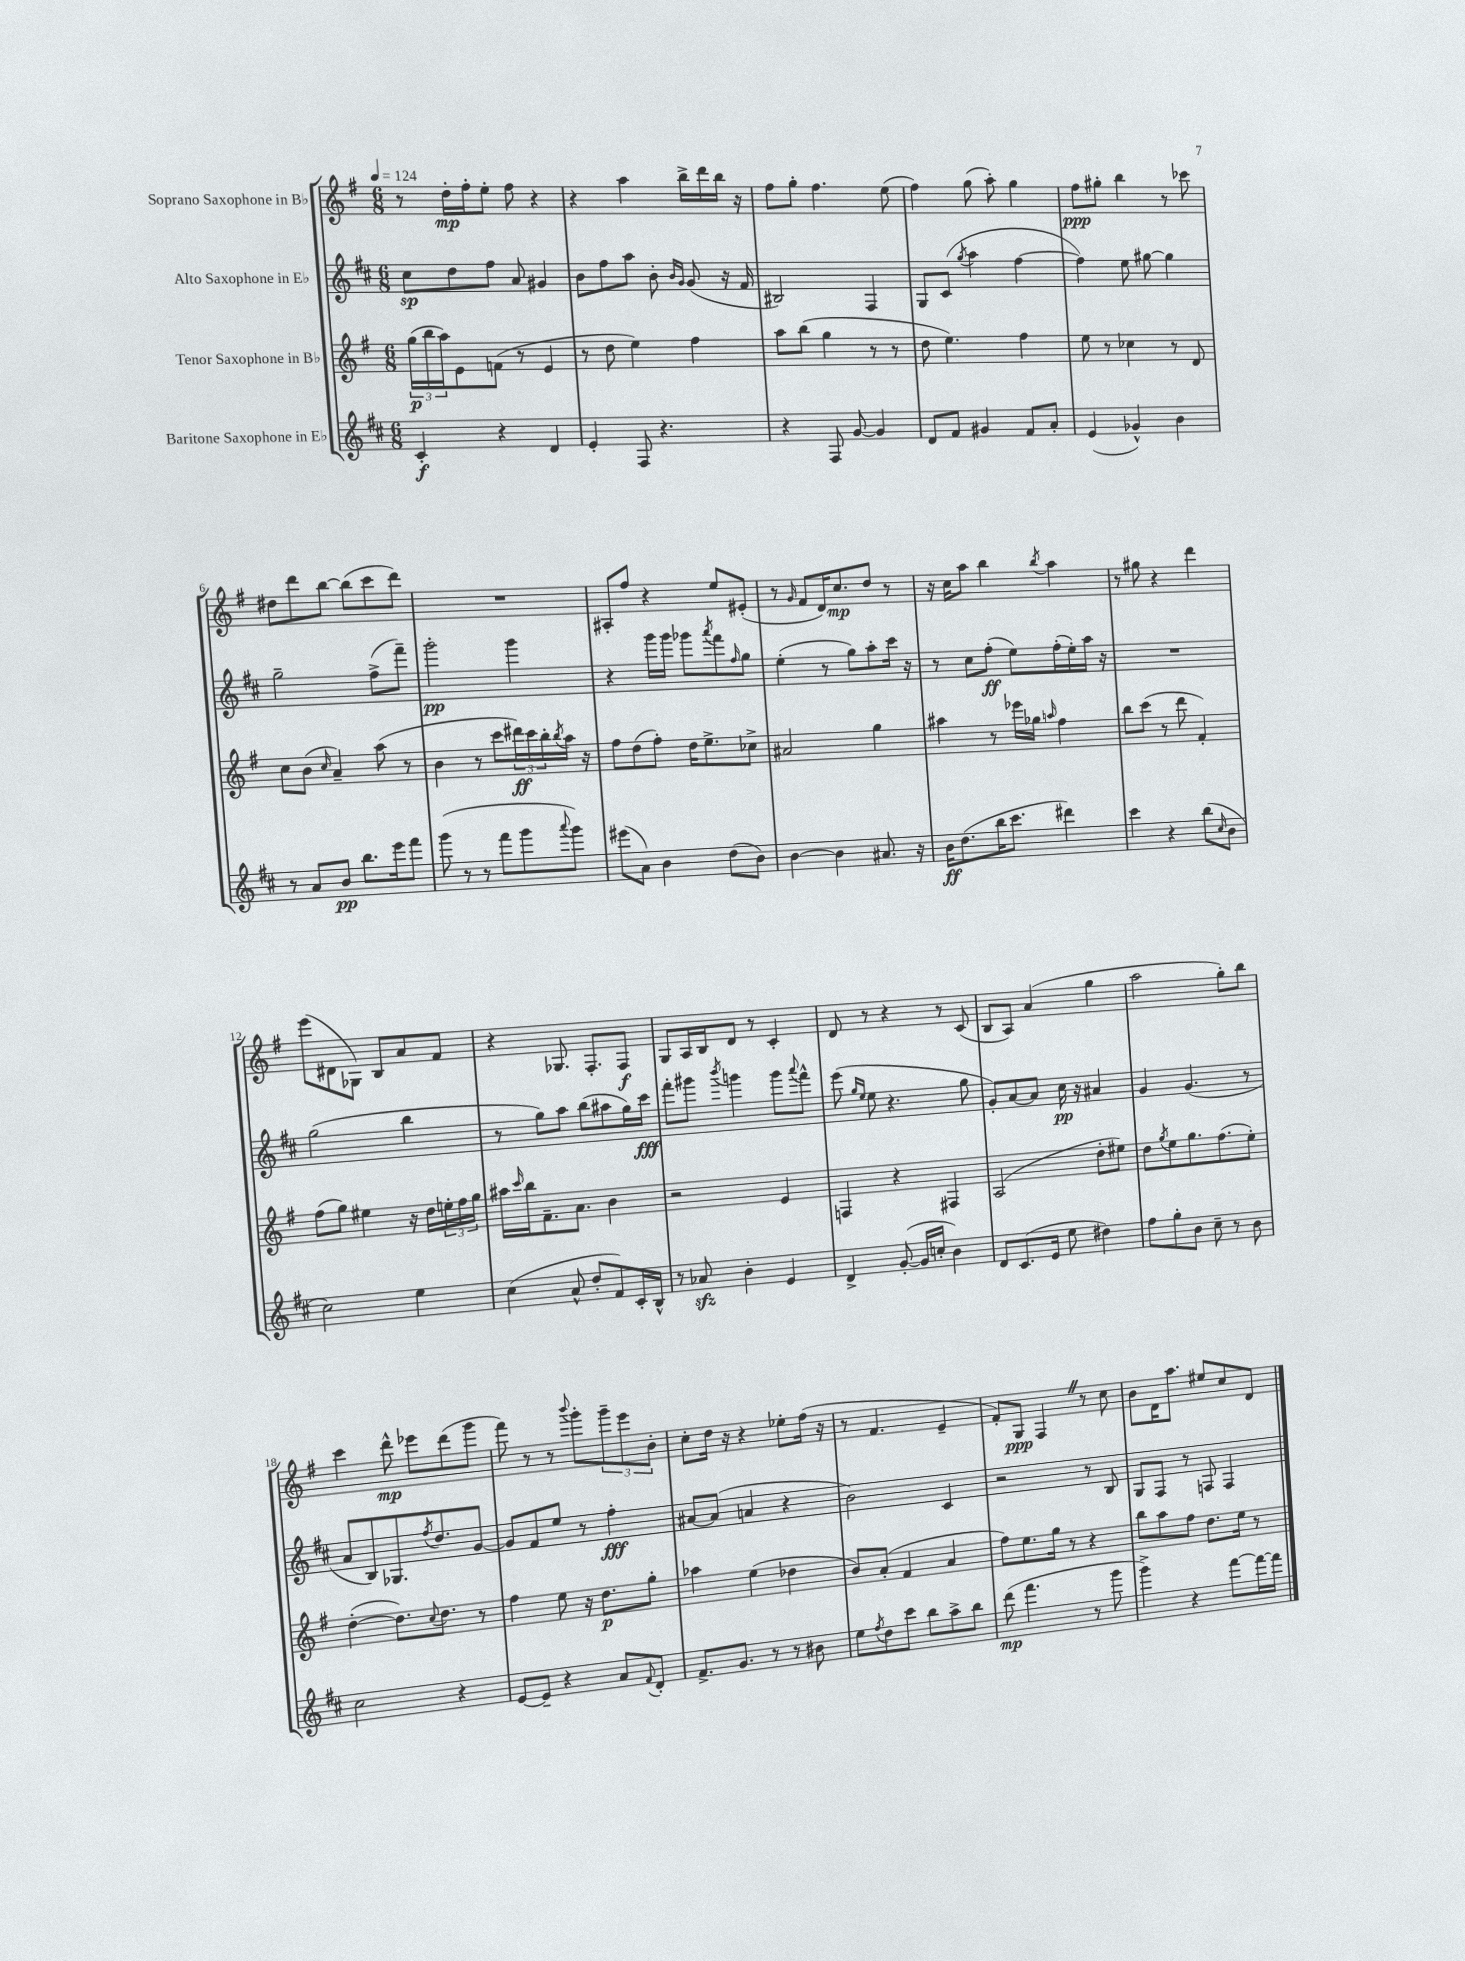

**kern	**dynam	**kern	**dynam	**kern	**dynam	**kern	**dynam
*part4	*part4	*part3	*part3	*part2	*part2	*part1	*part1
*staff4	*staff4	*staff3	*staff3	*staff2	*staff2	*staff1	*staff1
*I"Baritone Saxophone in E♭	*	*I"Tenor Saxophone in B♭	*	*I"Alto Saxophone in E♭	*	*I"Soprano Saxophone in B♭	*
*clefG2	*	*clefG2	*	*clefG2	*	*clefG2	*
*k[f#c#]	*	*k[f#]	*	*k[f#c#]	*	*k[f#]	*
*M6/8	*	*M6/8	*	*M6/8	*	*M6/8	*
*MM124	*	*MM124	*	*MM124	*	*MM124	*
=1	=1	=1	=1	=1	=1	=1	=1
4c#'/	f	(24gg\LL	p	8cc#\L	sp	8r	.
.	.	24bb\	.	.	.	.	.
.	.	24aa\J)	.	.	.	.	.
.	.	8e\	.	8dd\	.	16dd'\LL	mp
.	.	.	.	.	.	16ff#'\J	.
4r	.	(8fn\J	.	8ff#\J	.	8ee'\J	.
.	.	8r	.	8a/	.	8ff#\	.
4d/	.	4e/	.	4g#X/	.	4r	.
=2	=2	=2	=2	=2	=2	=2	=2
4e'/	.	8r	.	8b\L	.	4r	.
.	.	8dd\	.	8ff#\	.	.	.
8F#/	.	4ee\)	.	8aa\J	.	4aa\	.
4.r	.	.	.	8b'\	.	.	.
.	.	.	.	16qqb/LL	.	.	.
.	.	.	.	16qqg/JJ	.	.	.
.	.	4ff#\	.	(8g/	.	16bb^\LL	.
.	.	.	.	.	.	16ddd\	.
.	.	.	.	16r	.	16bb\JJ	.
.	.	.	.	16f#/	.	16r	.
=3	=3	=3	=3	=3	=3	=3	=3
4r	.	8aa\L	.	2B#X/)	.	8ff#\L	.
.	.	(8bb\J	.	.	.	8gg'\J	.
8F#/	.	4gg\	.	.	.	4.ff#\	.
[8g/	.	.	.	.	.	.	.
4g/]	.	8r	.	4F#/	.	.	.
.	.	8r	.	.	.	(8ee\	.
=4	=4	=4	=4	=4	=4	=4	=4
8d/L	.	8dd\	.	8G/L	.	4ff#\)	.
8f#/J	.	4.ee\)	.	(8c#/J	.	.	.
.	.	.	.	8qgg/	.	.	.
4g#X/	.	.	.	4aa\	.	(8gg\	.
.	.	.	.	.	.	8aa'\)	.
8f#/L	.	4ff#\	.	[4ff#\	.	4gg\	.
8a'/J	.	.	.	.	.	.	.
=5	=5	=5	=5	=5	=5	=5	=5
(4e/	.	8ee\	.	4ff#\])	.	8ff#\L	ppp
.	.	8r	.	.	.	8gg#X'\J	.
4g-X^^/)	.	4cc-X\	.	8ee\	.	4bb\	.
.	.	.	.	[8gg#X\	.	.	.
4b\	.	8r	.	4gg#\]	.	8r	.
.	.	8d/	.	.	.	8ccc-X\	.
!!LO:LB:g=z
=6	=6	=6	=6	=6	=6	=6	=6
8r	.	8cc\L	.	2gg~\	.	8dd#X\L	.
8a/L	.	(8b\J	.	.	.	8ddd\	.
.	.	16qqcc/	.	.	.	.	.
8b/J	pp	4a~/)	.	.	.	[8bb\J	.
8.bb\L	.	.	.	.	.	(8bb\L]	.
.	.	(8aa\	.	(8ff#^\L	.	8ccc\	.
16eee\k	.	.	.	.	.	.	.
8fff#\J	.	8r	.	8fff#~\J)	.	8ddd\J)	.
=7	=7	=7	=7	=7	=7	=7	=7
(8ggg\	.	4b\	.	2ggg'\	pp	2.r	.
8r	.	.	.	.	.	.	.
8r	.	8r	.	.	.	.	.
8fff#\L	.	8ccc\L	.	.	.	.	.
8ggg\	.	24ddd#X\L)	ff	4ggg\	.	.	.
.	.	24ccc\	.	.	.	.	.
.	.	24bb'\	.	.	.	.	.
8qqaaa/	.	8qbb/	.	.	.	.	.
8ggg\J)	.	16aa\JJ	.	.	.	.	.
.	.	16r	.	.	.	.	.
=8	=8	=8	=8	=8	=8	=8	=8
(8eee#X\L	.	8ff#\L	.	4r	.	8A#X'/L	.
8a\J)	.	(8dd\	.	.	.	8ff#/J	.
4b\	.	8ff#'\J)	.	16ggg\LL	.	4r	.
.	.	.	.	16ggg\JJ	.	.	.
.	.	16dd\KL	.	8ggg-X\L	.	.	.
.	.	8.ee^\	.	.	.	.	.
.	.	.	.	8qaaa/	.	.	.
(8dd\L	.	.	.	8fff#\	.	8ee/L	.
.	.	.	.	16qqff#/	.	.	.
8b\J)	.	8cc-X^\J	.	8gg\J	.	(8e#X'/J	.
=9	=9	=9	=9	=9	=9	=9	=9
[4b\	.	2a#X/	.	(4ee'\	.	8r	.
.	.	.	.	.	.	16qqg/	.
.	.	.	.	.	.	8f#/L	.
4b\]	.	.	.	8r	.	16d/K)	.
.	.	.	.	.	.	8.cc/	mp
.	.	.	.	8gg\L)	.	.	.
8.a#X/	.	4gg\	.	8aa'\	.	8dd/J	.
.	.	.	.	16ccc#\Jk	.	8r	.
16r	.	.	.	16r	.	.	.
=10	=10	=10	=10	=10	=10	=10	=10
16b\KL	ff	4aa#X\	.	8r	.	16r	.
(8.dd\	.	.	.	.	.	16cc\KL	.
.	.	.	.	8cc#\L	.	8aa\J	.
16bb\K	.	8r	.	(8ff#'\J	ff	4bb\	.
8.ccc#\J	.	.	.	.	.	.	.
.	.	16eee-X\LL	.	8ee\L)	.	.	.
.	.	16gg-X\JJ	.	.	.	.	.
.	.	16qqaan/	.	.	.	8qbb/	.
4ddd#X\)	.	4ff#\	.	(16ff#'\L	.	4aa\	.
.	.	.	.	16ee'\)	.	.	.
.	.	.	.	16aa\JJ	.	.	.
.	.	.	.	16r	.	.	.
=11	=11	=11	=11	=11	=11	=11	=11
4ccc#\	.	8bb\L	.	2.r	.	8r	.
.	.	(8ccc\J	.	.	.	8gg#X\	.
4r	.	8r	.	.	.	4r	.
.	.	8ddd\	.	.	.	.	.
(8bb\L	.	4f#'/)	.	.	.	4ddd\	.
16qqcc#/	.	.	.	.	.	.	.
8b\J	.	.	.	.	.	.	.
!!LO:LB:g=z
=12	=12	=12	=12	=12	=12	=12	=12
2cc#\)	.	(8ff#\L	.	(2gg\	.	(8eee\L	.
.	.	8gg\J)	.	.	.	8d#X\	.
.	.	4ee#X\	.	.	.	8G-X\J)	.
.	.	.	.	.	.	8B/L	.
4ee\	.	16r	.	4bb\	.	8a/	.
.	.	16dd\LL	.	.	.	.	.
.	.	24een'\	.	.	.	8f#/J	.
.	.	24ff#\	.	.	.	.	.
.	.	24gg\JJ	.	.	.	.	.
=13	=13	=13	=13	=13	=13	=13	=13
(4cc#\	.	16aa#X\LL	.	8r	.	4r	.
.	.	16qqccc/	.	.	.	.	.
.	.	16bb\J	.	.	.	.	.
.	.	8.f#~\	.	8gg\L)	.	.	.
8a^^/	.	.	.	8aa\J	.	8.G-X/	.
.	.	8.a\J	.	.	.	.	.
8dd'/L	.	.	.	(8bb\L	.	.	.
.	.	.	.	.	.	8.F#'/L	.
8f#/)	.	4b\	.	8aa#X\	.	.	.
16c#'/L	.	.	.	16gg\L)	.	8F#/J	f
16B^^/JJ	.	.	.	16ccc#\JJ	fff	.	.
=14	=14	=14	=14	=14	=14	=14	=14
8r	.	2r	.	8fff#'\L	.	8G/L	.
8a-Xzz/	.	.	.	8ggg#X\J	.	16A/L	.
.	.	.	.	.	.	16B/J	.
.	.	.	.	8qbbb/	.	.	.
4b'\	.	.	.	4gggn\	.	8d/J	.
.	.	.	.	.	.	8r	.
4e/	.	4e/	.	8ggg\L	.	4c'/	.
.	.	.	.	8qqaaa/	.	.	.
.	.	.	.	8fff#^^\J	.	.	.
=15	=15	=15	=15	=15	=15	=15	=15
4d^/	.	4Fn/	.	(8eee\	.	8d/	.
.	.	.	.	16qqgg/LL	.	.	.
.	.	.	.	16qqee/JJ	.	.	.
.	.	.	.	8ee\	.	8r	.
([8g'/	.	4r	.	4.r	.	4r	.
16g/LL]	.	.	.	.	.	.	.
16ccn'/JJ	.	.	.	.	.	.	.
4b\)	.	4F#X/	.	.	.	8r	.
.	.	.	.	8gg\	.	(8c/	.
=16	=16	=16	=16	=16	=16	=16	=16
8d/L	.	(2A/	.	8g'/L)	.	8B/L	.
(8.c#/	.	.	.	[8a/	.	8A/J)	.
.	.	.	.	8a/J]	.	(4a/	.
16e/Jk	.	.	.	.	.	.	.
8ee\	.	.	.	16cc#\	pp	.	.
.	.	.	.	16r	.	.	.
4dd#X\)	.	8dd'\L	.	4a#X/	.	4gg\	.
.	.	8ee#X\J)	.	.	.	.	.
=17	=17	=17	=17	=17	=17	=17	=17
8ff#\L	.	8dd\L	.	4g/	.	2aa\	.
.	.	8qgg/	.	.	.	.	.
8gg'\	.	8ee\	.	.	.	.	.
8b\J	.	8.gg\	.	(4.g/	.	.	.
8cc#~\	.	.	.	.	.	.	.
.	.	(8.ff#\	.	.	.	.	.
8r	.	.	.	.	.	8gg'\L)	.
8b\	.	8ee'\J)	.	8r	.	8bb\J	.
!!LO:LB:g=z
=18	=18	=18	=18	=18	=18	=18	=18
2cc#\	.	([4dd'\	.	8a/L	.	4ccc\	.
.	.	.	.	8B/)	.	.	.
.	.	8.dd\L])	.	8.G-X/	.	8ddd^^\	mp
.	.	.	.	.	.	8eee-X\L	.
.	.	8qqcc/	.	8qff#/	.	.	.
.	.	8.dd\J	.	8.dd/	.	.	.
4r	.	.	.	.	.	(8ddd\	.
.	.	8r	.	[8g/J	.	8ggg\J	.
=19	=19	=19	=19	=19	=19	=19	=19
[8e/L	.	4ff#\	.	8g/L]	.	8fff#\)	.
8e~/J]	.	.	.	8f#/	.	8r	.
4r	.	8ee\	.	8ee/J	.	8r	.
.	.	.	.	.	.	8qqbbb/	.
.	.	16r	.	8r	.	8ggg'\L	.
.	.	8.dd\L	p	.	.	.	.
8a/L	.	.	.	4ff#'\	fff	12ggg~\	.
.	.	.	.	.	.	12eee\	.
8qqf#/	.	.	.	.	.	.	.
8d'/J	.	8gg'\J	.	.	.	.	.
.	.	.	.	.	.	12b'\J	.
=20	=20	=20	=20	=20	=20	=20	=20
8.f#^/L	.	4aa-X\	.	[8a#X/L	.	8cc'\L	.
.	.	.	.	(8a#/J]	.	16dd\Jk	.
8.g/J	.	.	.	.	.	16r	.
.	.	(4ee\	.	4an/	.	4r	.
8r	.	.	.	.	.	.	.
8r	.	4dd-X\	.	4r	.	8ee-X'\L	.
8b#X\	.	.	.	.	.	(16ff#\Jk	.
.	.	.	.	.	.	16r	.
=21	=21	=21	=21	=21	=21	=21	=21
8ee\L	.	8b/L)	.	2b\)	.	8r	.
8qff#/	.	.	.	.	.	.	.
8dd\	.	(8a'/J	.	.	.	4.f#/	.
8ccc#\J	.	4f#/	.	.	.	.	.
8bb\L	.	.	.	.	.	.	.
8aa^\	.	4a/	.	4c#/	.	4e~/	.
8bb\J	.	.	.	.	.	.	.
=22	=22	=22	=22	=22	=22	=22	=22
(8ddd\	mp	8ff#\L)	.	2r	.	8f#'/L)	.
4.fff#\	.	8.ee\	.	.	.	8G/J	ppp
.	.	.	.	.	.	4F#Z/	.
.	.	16gg\Jk	.	.	.	.	.
.	.	8r	.	.	.	.	.
8r	.	4r	.	8r	.	8r	.
8ggg\	.	.	.	8B/	.	8cc\	.
=23	=23	=23	=23	=23	=23	=23	=23
4ggg^\)	.	8bb\L	.	8G/L	.	8b\L	.
.	.	8aa\	.	8F#/J	.	16d\K	.
.	.	.	.	.	.	8.aa\J	.
4r	.	8ff#\J	.	8r	.	.	.
.	.	8.dd\L	.	8Fn/	.	8ee#X/L	.
[8fff#\L	.	.	.	4F/	.	8cc/	.
.	.	16ee\Jk	.	.	.	.	.
16fff#\L_	.	8r	.	.	.	8d/J	.
16fff#\JJ]	.	.	.	.	.	.	.
==	==	==	==	==	==	==	==
*-	*-	*-	*-	*-	*-	*-	*-
